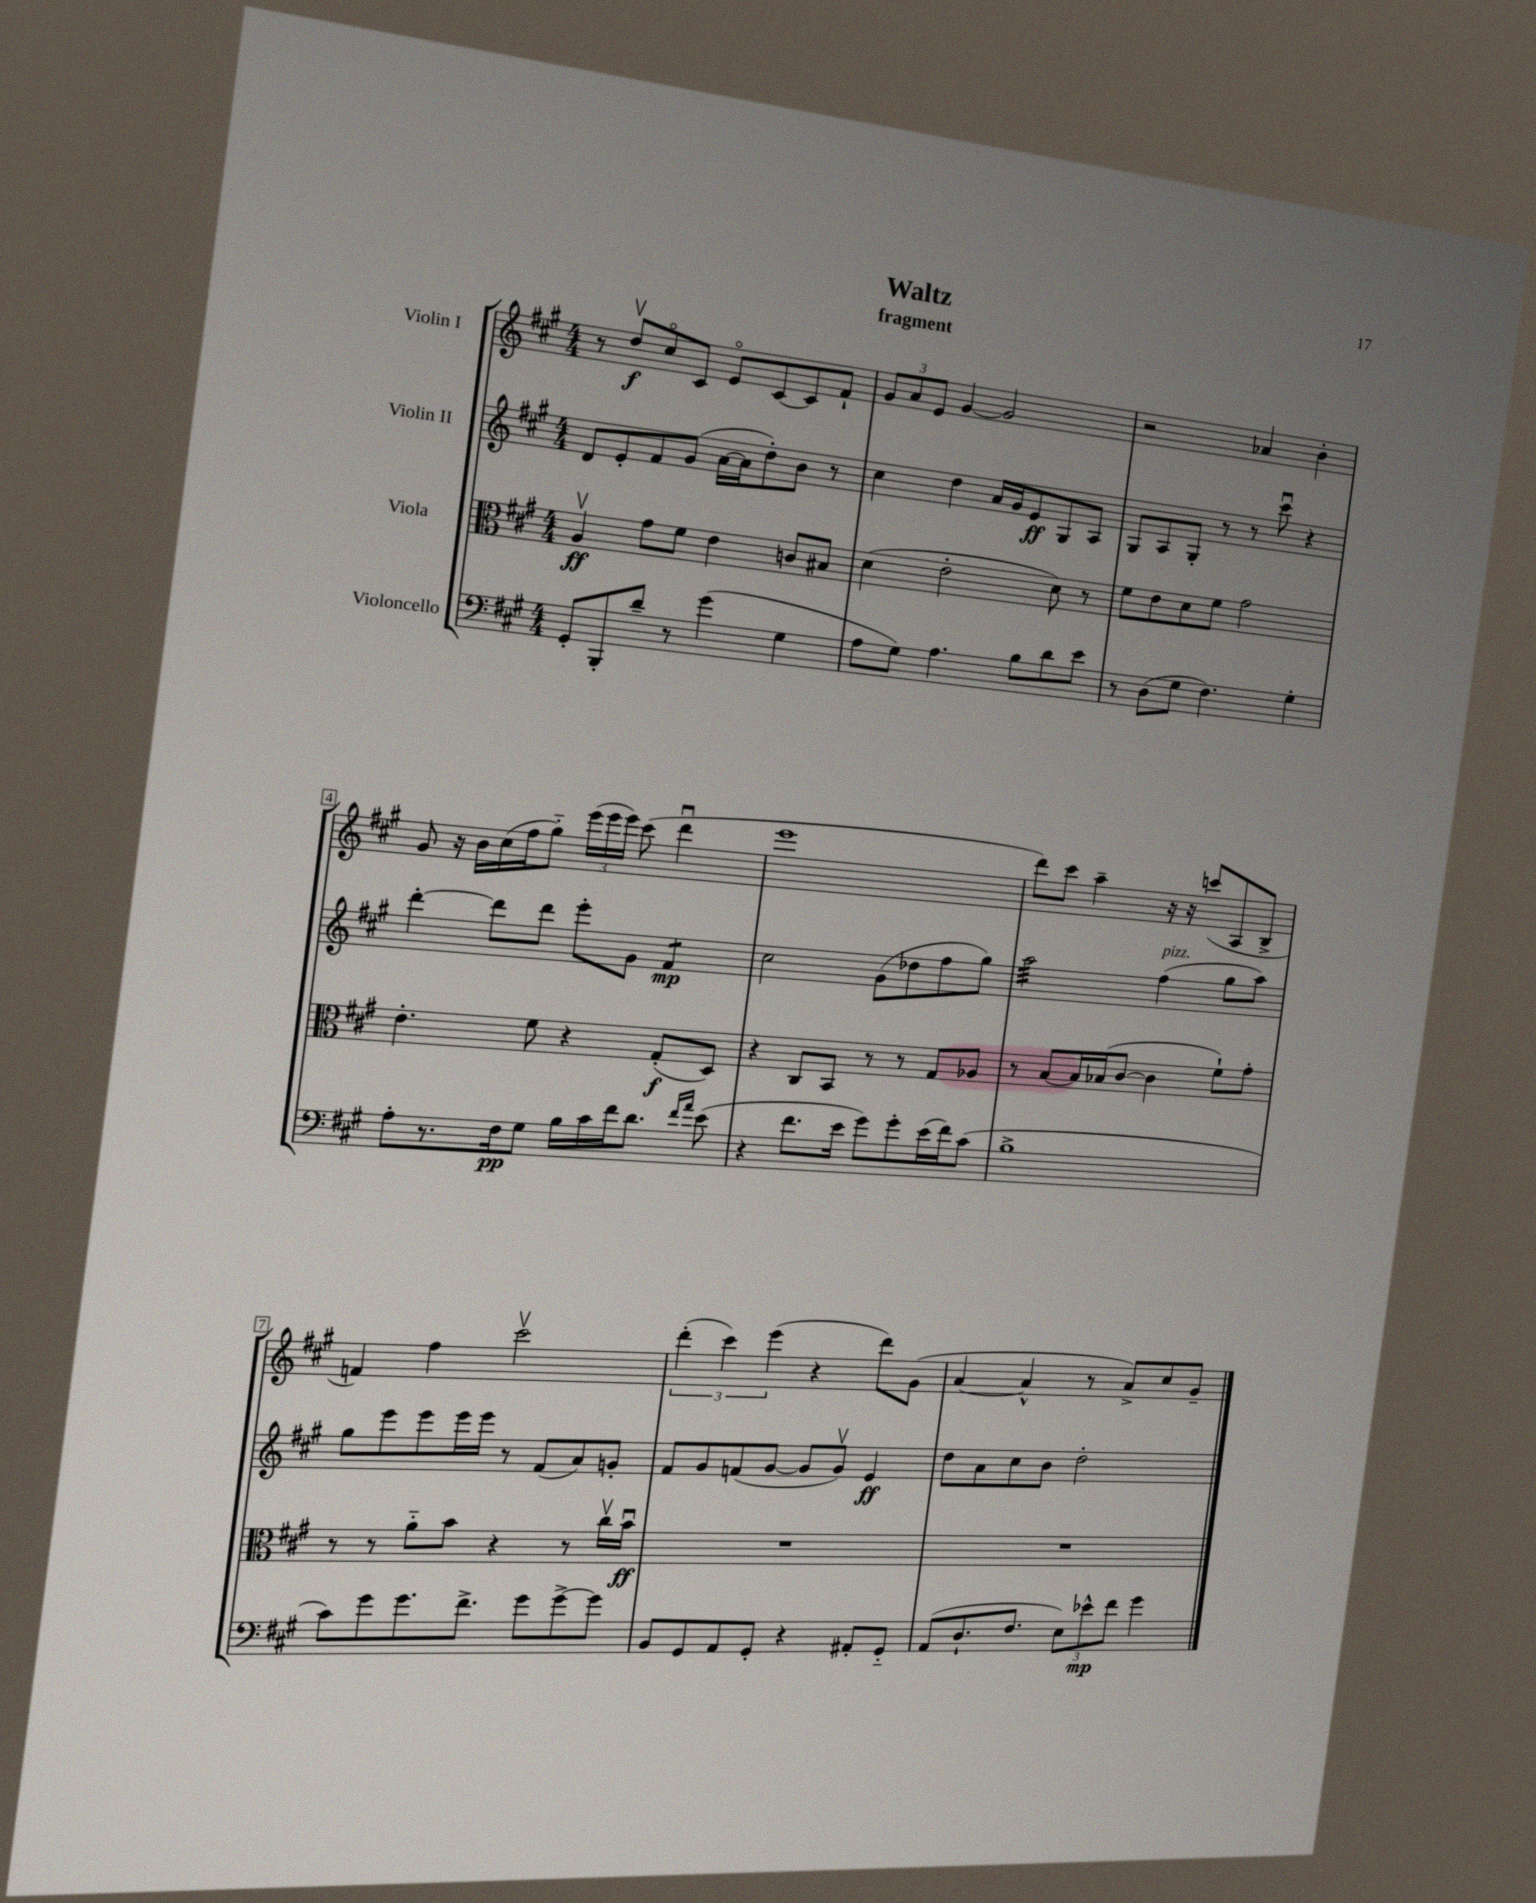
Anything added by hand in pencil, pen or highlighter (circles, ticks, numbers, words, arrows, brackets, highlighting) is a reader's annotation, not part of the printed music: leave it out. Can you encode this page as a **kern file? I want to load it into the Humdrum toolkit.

**kern	**dynam	**kern	**dynam	**kern	**dynam	**kern	**dynam
*part4	*part4	*part3	*part3	*part2	*part2	*part1	*part1
*staff4	*staff4	*staff3	*staff3	*staff2	*staff2	*staff1	*staff1
*I"Violoncello	*	*I"Viola	*	*I"Violin II	*	*I"Violin I	*
*clefF4	*	*clefC3	*	*clefG2	*	*clefG2	*
*k[f#c#g#]	*	*k[f#c#g#]	*	*k[f#c#g#]	*	*k[f#c#g#]	*
*M4/4	*	*M4/4	*	*M4/4	*	*M4/4	*
=1	=1	=1	=1	=1	=1	=1	=1
8GG#'/L	.	4Av/	ff	8d/L	.	8r	.
8BBB'/	.	.	.	8e'/	.	8ddv/L	f
8d~/J	.	8g#\L	.	8f#/	.	8cc#/	.
8r	.	8f#\J	.	(8g#/J	.	8c#/J	.
(4g#\	.	4e\	.	[16a\LL	.	8e/L	.
.	.	.	.	16a\J]	.	.	.
.	.	.	.	8dd'\)	.	[8c#/	.
4G#\	.	8cn/L	.	8b\J	.	8c#/]	.
.	.	8B#X/J	.	8r	.	8f#`/J	.
=2	=2	=2	=2	=2	=2	=2	=2
8A\L	.	(4d\	.	4cc#\	.	12g#/L	.
.	.	.	.	.	.	12a/	.
8G#\J)	.	.	.	.	.	.	.
.	.	.	.	.	.	12e/J	.
4.A\	.	2e'\	.	4dd\	.	[4g#/	.
.	.	.	.	16a/LL	.	2g#/]	.
.	.	.	.	16g#/J	.	.	.
8B\L	.	.	.	8e/	ff	.	.
8d\	.	8d\)	.	8G#/	.	.	.
8e\J	.	8r	.	8A/J	.	.	.
=3	=3	=3	=3	=3	=3	=3	=3
8r	.	8f#\L	.	8G#/L	.	2r	.
(8D\L	.	8e\	.	8A/	.	.	.
8G#\J	.	8d\	.	8G#'/J	.	.	.
4.F#\)	.	8f#\J	.	8r	.	.	.
.	.	2g#\	.	8r	.	4a-X/	.
.	.	.	.	8ccc#u\	.	.	.
4G#'\	.	.	.	4r	.	4b'\	.
!!LO:LB:g=z
=4	=4	=4	=4	=4	=4	=4	=4
8A'\L	.	4.e'\	.	[4ddd'\	.	8g#/	.
8.r	.	.	.	.	.	16r	.
.	.	.	.	.	.	16b\LL	.
.	.	.	.	8ddd\L]	.	(16cc#\	.
16F#\k	pp	.	.	.	.	16ff#\J	.
8G#\J	.	8f#\	.	8ddd\J	.	8gg#\J)	.
16B\LL	.	4r	.	8eee'\L	.	(24eee\LL	.
.	.	.	.	.	.	24eee\	.
16c#\	.	.	.	.	.	.	.
.	.	.	.	.	.	24eee\JJ)	.
16f#\J	.	.	.	8g#\J	.	(8ccc#\	.
8.d\J	.	.	.	.	.	.	.
*	*	*	*	*tremolo	*	*	*
.	.	(8G#'/L	f	8f#/L	mp	4dddu\	.
16qqf#/LL	.	.	.	.	.	.	.
16qqa/JJ	.	.	.	.	.	.	.
(8e\	.	8D/J)	.	8f#/J	.	.	.
*	*	*	*	*Xtremolo	*	*	*
=5	=5	=5	=5	=5	=5	=5	=5
4r	.	4r	.	2cc#\	.	1eee	.
8.f#\L	.	8C#/L	.	.	.	.	.
.	.	8BB/J	.	.	.	.	.
16e\Jk	.	.	.	.	.	.	.
8g#\L)	.	8r	.	(8g#\L	.	.	.
8g#'\	.	8r	.	8dd-X\	.	.	.
(16e\L	.	8G#/L	.	8ff#\	.	.	.
16f#\J)	.	.	.	.	.	.	.
(8c#\J	.	8A-X/J	.	8gg#\J)	.	.	.
=6	=6	=6	=6	=6	=6	=6	=6
*	*	*	*	*tremolo	*	*	*
1B^	.	8r	.	32aa\LLL	.	8ddd\L)	.
.	.	.	.	32aa\	.	.	.
.	.	.	.	32aa\	.	.	.
.	.	.	.	32aa\	.	.	.
.	.	[8B/L	.	32aa\	.	8ccc#\J	.
.	.	.	.	32aa\	.	.	.
.	.	.	.	32aa\	.	.	.
.	.	.	.	32aa\	.	.	.
.	.	16B/L]	.	32aa\	.	4aa~\	.
.	.	.	.	32aa\	.	.	.
.	.	(16B-X/J	.	32aa\	.	.	.
.	.	.	.	32aa\	.	.	.
.	.	[8c#/J	.	32aa\	.	.	.
.	.	.	.	32aa\	.	.	.
.	.	.	.	32aa\	.	.	.
.	.	.	.	32aa\JJJ	.	.	.
*	*	*	*	*Xtremolo	*	*	*
!	!	!	!	!LO:TX:a:i:t=pizz.	!	!	!
.	.	4c#\]	.	(4ff#\	.	16r	.
.	.	.	.	.	.	16r	.
.	.	.	.	.	.	(8cccn/L	.
.	.	8f#`\L)	.	8gg#\L	.	8A/	.
.	.	8g#'\J	.	8aa\J)	.	8B^/J	.
!!LO:LB:g=z
=7	=7	=7	=7	=7	=7	=7	=7
8c#\L)	.	8r	.	8gg#\L	.	4fn/)	.
8g#\	.	8r	.	8eee\	.	.	.
8.g#\	.	8a\L	.	8eee\	.	4ff#\	.
.	.	8b\J	.	16eee\L	.	.	.
8.f#^\J	.	.	.	16eee\JJ	.	.	.
.	.	4r	.	8r	.	2ccc#v\	.
8g#\L	.	.	.	(8f#/L	.	.	.
[8g#^\	.	8r	.	8a/)	.	.	.
8g#\J]	.	16cc#v\LL	.	8gn'/J	.	.	.
.	.	16bu\JJ	ff	.	.	.	.
=8	=8	=8	=8	=8	=8	=8	=8
8BB/L	.	1r	.	8f#/L	.	(6ddd'\	.
8GG#/	.	.	.	8g#/	.	.	.
.	.	.	.	.	.	6ccc#\)	.
8AA/	.	.	.	(8fn/	.	.	.
.	.	.	.	.	.	(6eee\	.
8GG#'/J	.	.	.	[8g#/J	.	.	.
4r	.	.	.	8g#/L]	.	4r	.
.	.	.	.	8g#v/J)	.	.	.
8AA#X'/L	.	.	.	4e/	ff	8ddd\L)	.
8GG#/J	.	.	.	.	.	(8g#\J	.
=9	=9	=9	=9	=9	=9	=9	=9
(8AA/L	.	1r	.	8dd\L	.	[4a/	.
8.D`/	.	.	.	8a\	.	.	.
.	.	.	.	8cc#\	.	4a^^/]	.
8.F#/J	.	.	.	.	.	.	.
.	.	.	.	8b\J	.	.	.
12E\L)	.	.	.	2dd'\	.	8r	.
12e-X^^\	mp	.	.	.	.	.	.
.	.	.	.	.	.	8a^/L)	.
12f#\J	.	.	.	.	.	.	.
4g#\	.	.	.	.	.	8cc#/	.
.	.	.	.	.	.	8g#~/J	.
==	==	==	==	==	==	==	==
*-	*-	*-	*-	*-	*-	*-	*-
